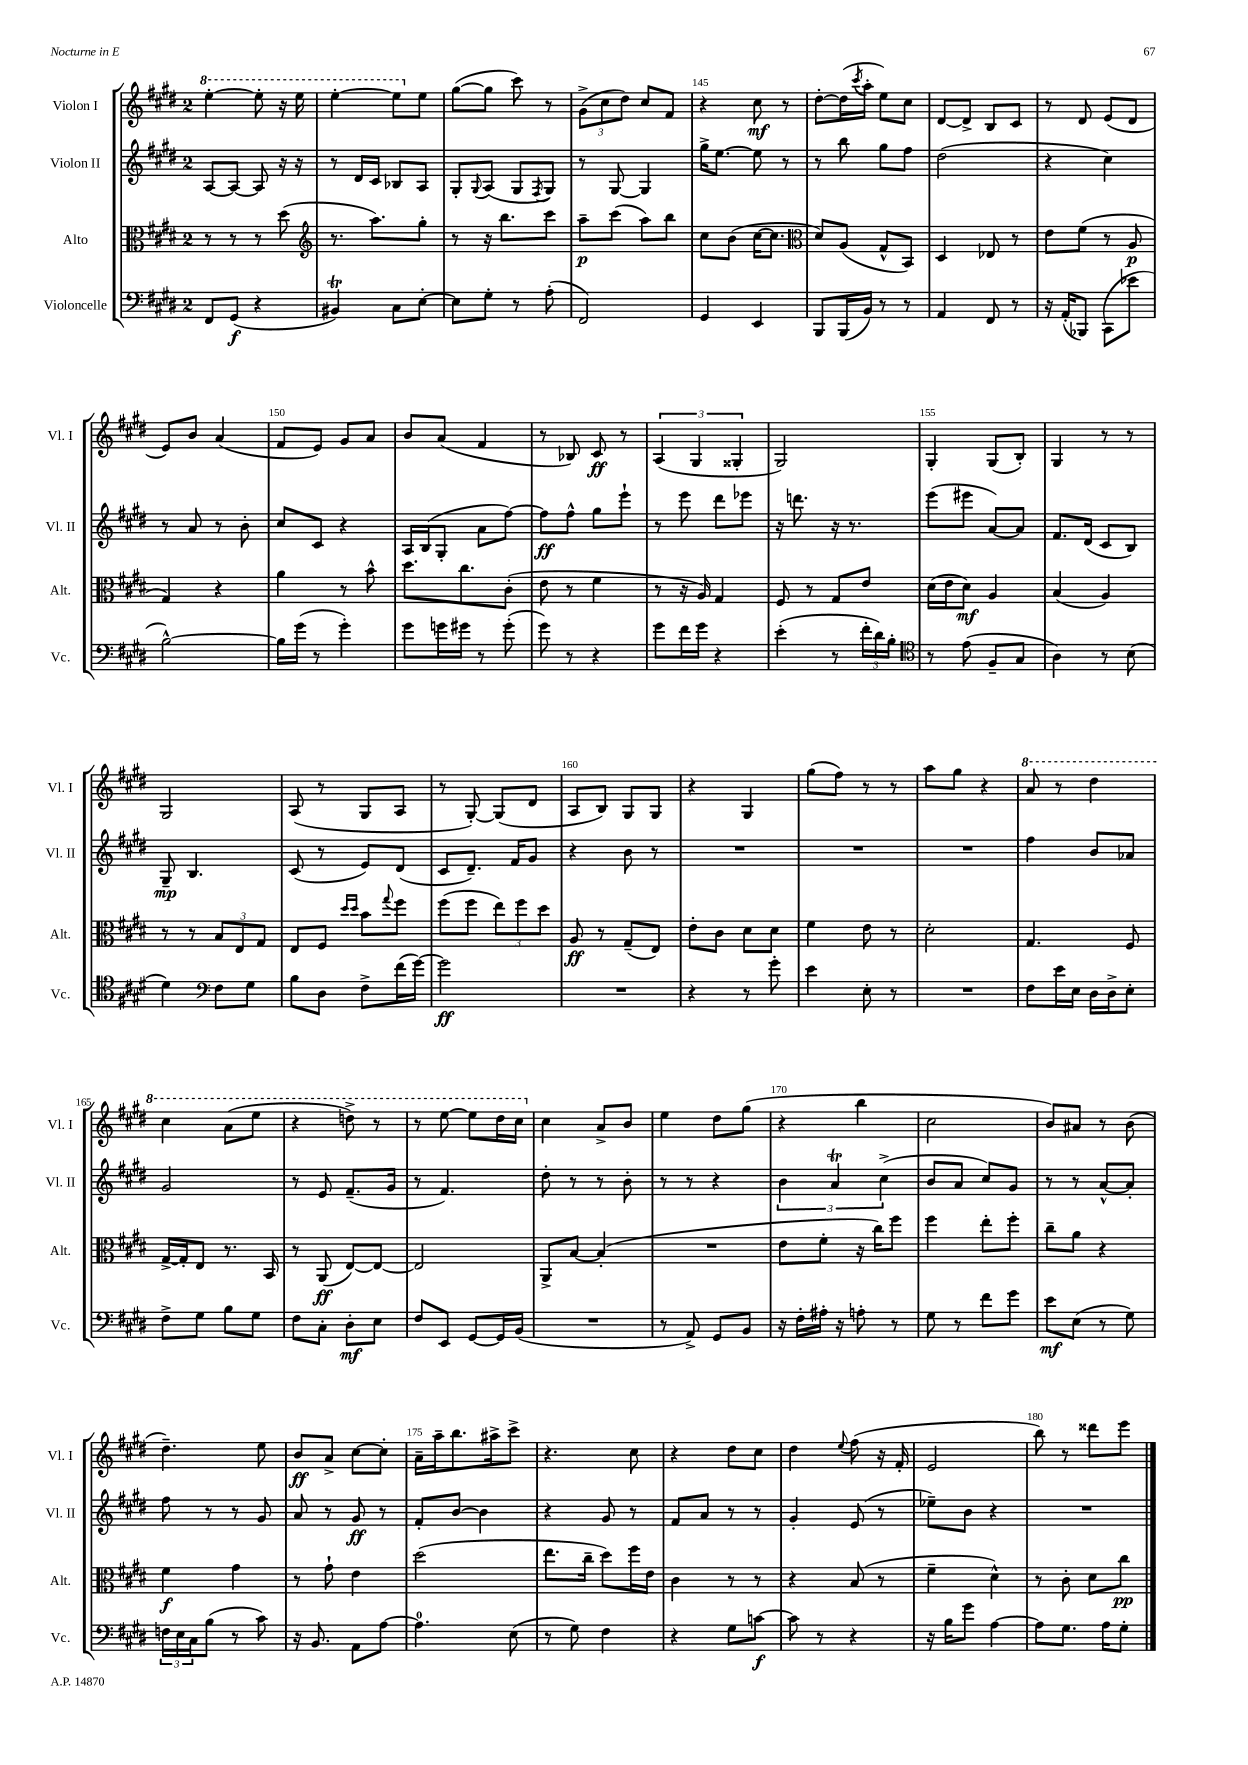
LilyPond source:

<<
\new StaffGroup <<
\new Staff = "s0" \with { instrumentName = "Violon I" shortInstrumentName = "Vl. I" } {
    \clef treble \key e \major \once \override Staff.TimeSignature.style = #'single-digit \time 2/4
    \ottava #1 e'''4~-. e'''8-. r16 e'''16 |
    e'''4~-. e'''8 \ottava #0 e''8 |
    gis''8~( gis''8 cis'''8) r8 |
    \tuplet 3/2 { gis'8->( cis''8 dis''8) } cis''8 fis'8 |
    r4 cis''8\mf r8 |
    dis''8~-. dis''16( \acciaccatura { cis'''8 } a''16-. e''8) cis''8 |
    dis'8~ dis'8-> b8 cis'8 |
    r8 dis'8 e'8( dis'8 |
    e'8) b'8 a'4( |
    fis'8 e'8) gis'8 a'8 |
    b'8 a'8( fis'4 |
    r8 bes8) cis'8\ff r8 |
    \tuplet 3/2 { a4( gis4 gisis4-. } |
    gis2) |
    gis4-. gis8( b8-.) |
    gis4 r8 r8 |
    gis2 |
    a8( r8 gis8 a8 |
    r8 gis8~-.) gis8( dis'8 |
    a8 b8) gis8 gis8 |
    r4 gis4 |
    gis''8( fis''8) r8 r8 |
    a''8 gis''8 r4 |
    \ottava #1 a''8 r8 dis'''4 |
    cis'''4 a''8( e'''8 |
    r4 d'''8->) r8 |
    r8 e'''8~ e'''8 dis'''16 cis'''16 \ottava #0 |
    cis''4 a'8-> b'8 |
    e''4 dis''8 gis''8( |
    r4 b''4 |
    cis''2 |
    b'8) ais'8 r8 b'8( |
    dis''4.--) e''8 |
    b'8\ff a'8-> cis''8~ cis''8-. |
    a'16-- a''16-- b''8. ais''16-> cis'''8-> |
    r4. cis''8 |
    r4 dis''8 cis''8 |
    dis''4 \appoggiatura { e''8 } fis''8( r16 fis'16-. |
    e'2 |
    b''8) r8 disis'''8 e'''8 \bar "|." |
}
\new Staff = "s1" \with { instrumentName = "Violon II" shortInstrumentName = "Vl. II" } {
    \clef treble \key e \major \once \override Staff.TimeSignature.style = #'single-digit \time 2/4
    a8~ a8~ a8 r16 r16 |
    r8 dis'16 cis'16 bes8 a8 |
    gis8-. \appoggiatura { gis8 } a8( gis8 \acciaccatura { fis8 } gis8) |
    r8 gis8~ gis4 |
    gis''16-> e''8.~ e''8 r8 |
    r8 b''8 gis''8 fis''8 |
    dis''2( |
    r4 cis''4) |
    r8 a'8 r8 b'8-. |
    cis''8 cis'8 r4 |
    a16 b16( gis8-. a'8 fis''8~) |
    fis''8\ff fis''8-^ gis''8 e'''8-! |
    r8 e'''8 dis'''8 ees'''8 |
    r16 d'''8. r16 r8. |
    e'''8( eis'''8 a'8~) a'8 |
    fis'8. dis'16( cis'8 b8) |
    gis8--\mp b4. |
    cis'8( r8 e'8) dis'8( |
    cis'8 dis'8.--) fis'16 gis'8 |
    r4 b'8 r8 |
    R2 |
    R2 |
    R2 |
    fis''4 b'8 aes'8 |
    gis'2 |
    r8 e'8 fis'8.--( gis'16 |
    r8 fis'4.) |
    dis''8-. r8 r8 b'8-. |
    r8 r8 r4 |
    \tuplet 3/2 { b'4 a'4\trill cis''4->( } |
    b'8 a'8 cis''8) gis'8 |
    r8 r8 a'8~-^ a'8-. |
    fis''8 r8 r8 gis'8 |
    a'8 r8 gis'8\ff r8 |
    fis'8-. b'8~ b'4 |
    r4 gis'8 r8 |
    fis'8 a'8 r8 r8 |
    gis'4-. e'8( r8 |
    ees''8--) b'8 r4 |
    R2 \bar "|." |
}
\new Staff = "s2" \with { instrumentName = "Alto" shortInstrumentName = "Alt." } {
    \clef alto \key e \major \once \override Staff.TimeSignature.style = #'single-digit \time 2/4
    r8 r8 r8 dis''8( |
    \clef treble r8. a''8.) gis''8-. |
    r8 r16 b''8. cis'''8 |
    a''8--\p cis'''8( a''8) b''8 |
    cis''8 b'8( cis''16~ cis''8. |
    \clef alto dis'8) a8( gis8-^ b,8) |
    dis4 ees8 r8 |
    e'8 fis'8( r8 a8\p |
    gis4) r4 |
    a'4 r8 b'8-^ |
    dis''8. cis''8. cis'8-.( |
    e'8 r8 fis'4 |
    r8 r16 a16) gis4 |
    fis8 r8 gis8 e'8 |
    dis'16( e'16 dis'8\mf) a4 |
    b4( a4) |
    r8 r8 \tuplet 3/2 { b8 e8 gis8 } |
    e8 fis8 \grace { dis''16 dis''16 } b'8 \appoggiatura { gis''8 } fis''8 |
    fis''8( fis''8 \tuplet 3/2 { e''8) fis''8 dis''8 } |
    a8\ff r8 gis8--( e8) |
    e'8-. cis'8 dis'8 dis'8 |
    fis'4 e'8 r8 |
    dis'2-. |
    gis4. fis8 |
    gis16~-> gis16-. e8 r8. b,16 |
    r8 a,8\ff( e8~) e8~ |
    e2 |
    a,8-> b8~ b4-.( |
    R2 |
    e'8 fis'8-. r16 cis''16) fis''8 |
    fis''4 e''8-. fis''8-. |
    cis''8-- a'8 r4 |
    fis'4\f gis'4 |
    r8 gis'8-! e'4 |
    dis''2( |
    e''8. cis''16-- dis''8) fis''16 e'16 |
    cis'4 r8 r8 |
    r4 b8( r8 |
    fis'4-- dis'4-^) |
    r8 cis'8-. dis'8 cis''8\pp \bar "|." |
}
\new Staff = "s3" \with { instrumentName = "Violoncelle" shortInstrumentName = "Vc." } {
    \clef bass \key e \major \once \override Staff.TimeSignature.style = #'single-digit \time 2/4
    fis,8 gis,8\f( r4 |
    bis,4\trill) cis8 e8~-. |
    e8 gis8-. r8 a8-.( |
    fis,2) |
    gis,4 e,4 |
    b,,8 b,,16( b,16) r8 r8 |
    a,4 fis,8 r8 |
    r16 a,16-.( bes,,8) cis,8( ees'8 |
    b2~-^) |
    b16 gis'16( r8 gis'4-.) |
    gis'8 g'16 gis'16 r8 gis'8-.( |
    gis'8) r8 r4 |
    gis'8 fis'16 gis'16 r4 |
    e'4-.( r8 \tuplet 3/2 { fis'16-. dis'16) b16-. } |
    \clef tenor r8 e'8( fis8-- gis8 |
    a4) r8 b8( |
    dis'4) \clef bass fis8 gis8 |
    b8 dis8 fis8-> fis'16( gis'16~) |
    gis'2\ff |
    R2 |
    r4 r8 gis'8-. |
    e'4 e8-. r8 |
    R2 |
    fis8 e'16 e16 dis16 dis16-> e8-. |
    fis8-> gis8 b8 gis8 |
    fis8 cis8-. dis8-.\mf e8 |
    fis8 e,8 gis,8~ gis,16 b,16( |
    R2 |
    r8 a,8->) gis,8 b,8 |
    r16 fis16-. ais16-. r16 a8-. r8 |
    gis8 r8 fis'8 gis'8 |
    e'8\mf e8( r8 gis8) |
    \tuplet 3/2 { f16 e16 cis16 } b8( r8 cis'8) |
    r16 b,8. a,8 a8~ |
    a4.-0 e8( |
    r8 gis8) fis4 |
    r4 gis8 c'8~\f |
    c'8 r8 r4 |
    r16 b16 gis'8 a4~ |
    a8 gis8. a16 gis8-. \bar "|." |
}
>>
>>
\layout { \context { \Score currentBarNumber = #141 \override BarNumber.break-visibility = ##(#f #t #t) barNumberVisibility = #(every-nth-bar-number-visible 5) } }
